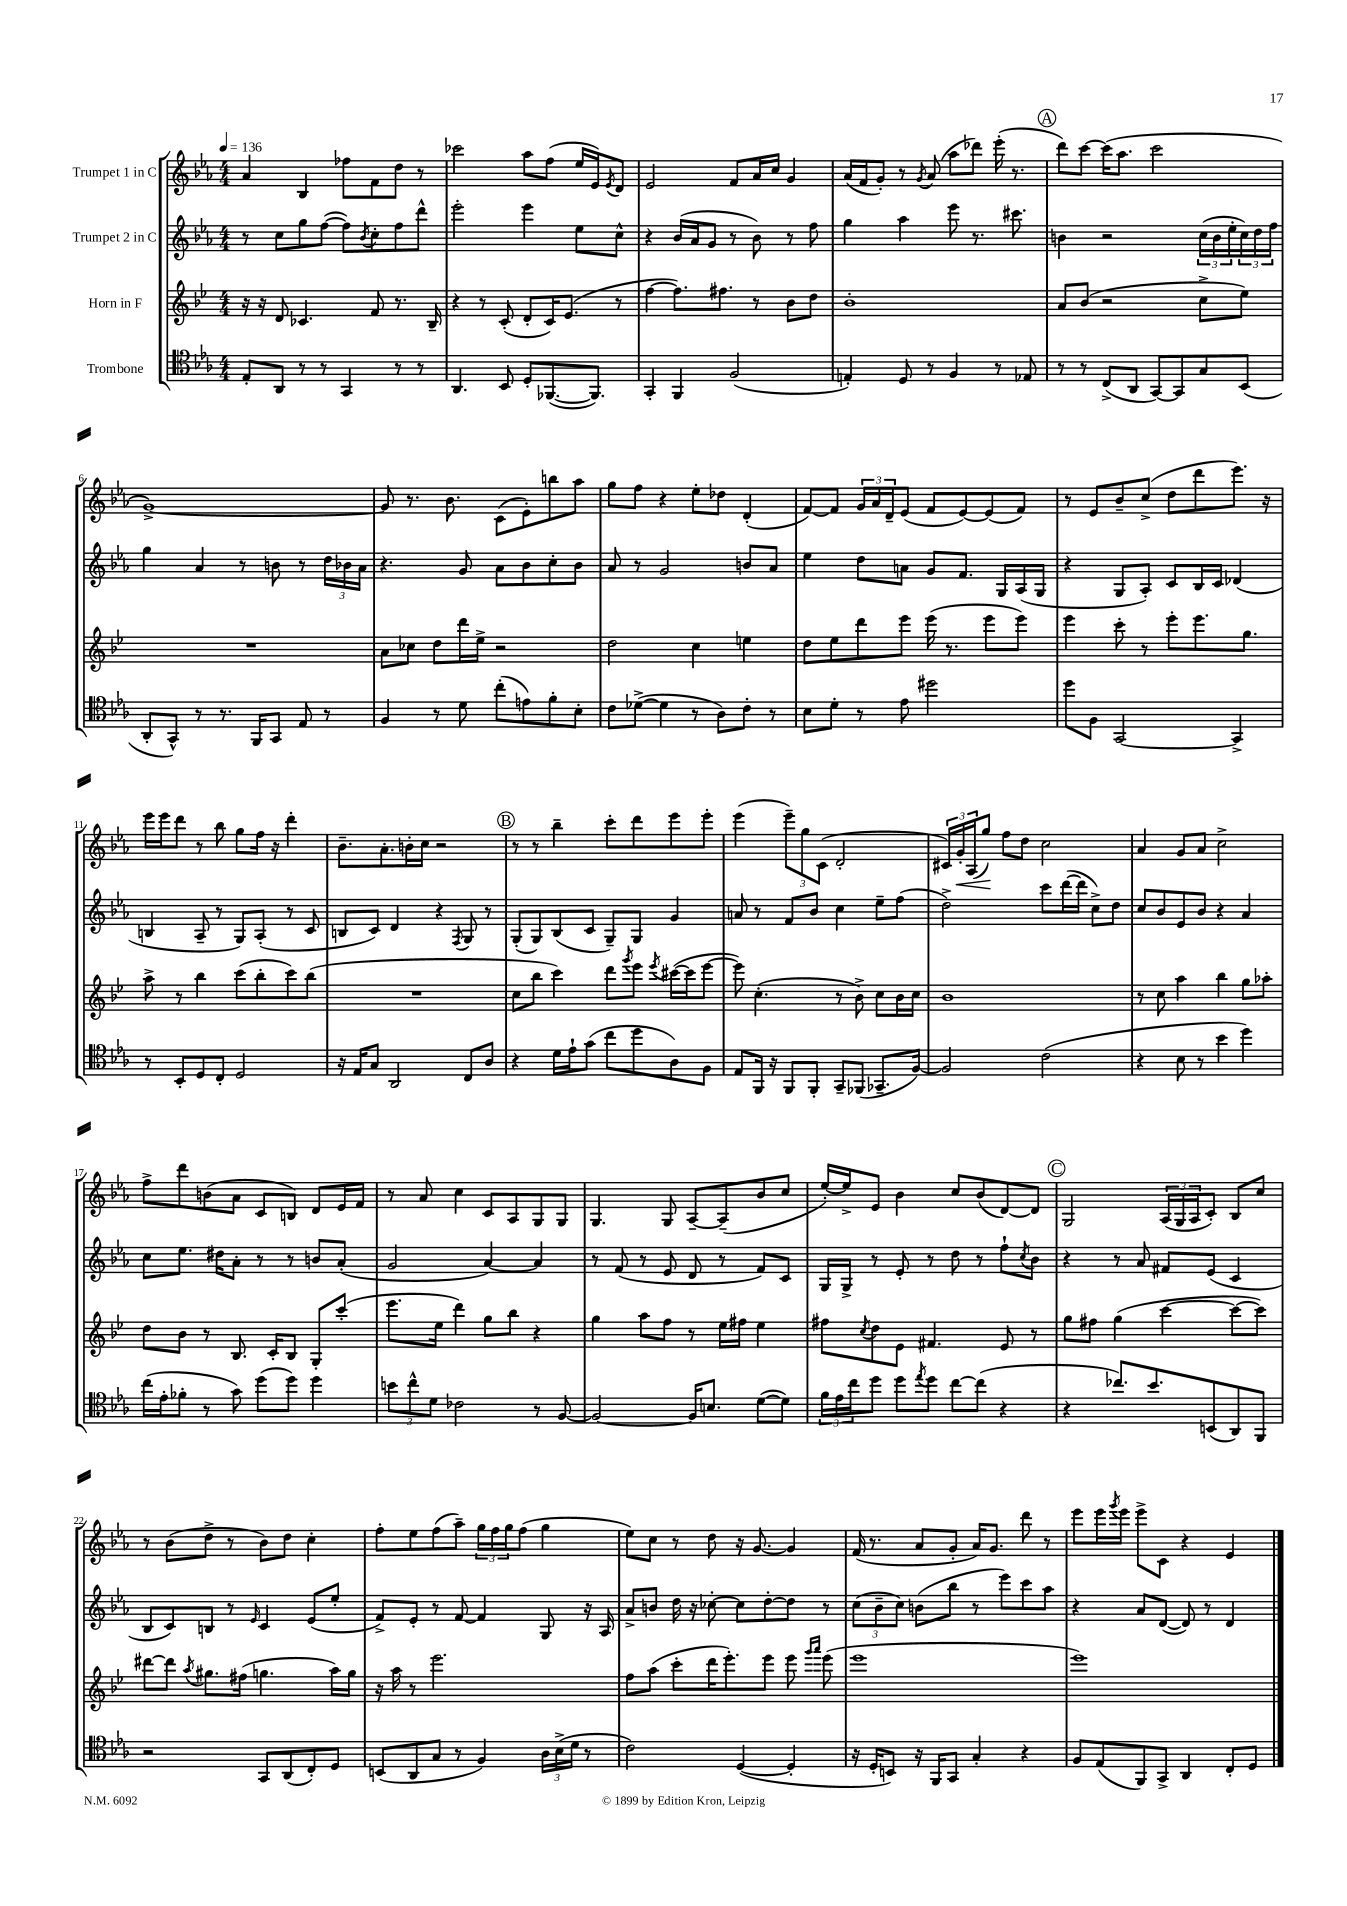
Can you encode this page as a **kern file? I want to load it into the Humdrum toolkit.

**kern	**kern	**kern	**kern	**dynam
*part4	*part3	*part2	*part1	*part1
*staff4	*staff3	*staff2	*staff1	*staff1
*I"Trombone	*I"Horn in F	*I"Trumpet 2 in C	*I"Trumpet 1 in C	*
*clefC4	*clefG2	*clefG2	*clefG2	*
*k[b-e-a-]	*k[b-e-]	*k[b-e-a-]	*k[b-e-a-]	*
*M4/4	*M4/4	*M4/4	*M4/4	*
*MM136	*MM136	*MM136	*MM136	*
=1	=1	=1	=1	=1
8E-'/L	16r	8r	4a-/	.
.	16r	.	.	.
8AA-/J	8d/	8cc\L	.	.
8r	4.c-X/	8gg\	4B-/	.
8r	.	([8ff\J	.	.
4GG/	.	8ff\L])	8ff-X\L	.
.	.	8qb-/	.	.
.	8f/	8cc'\	8f\	.
8r	8.r	8ff\	8dd\J	.
8r	.	8ddd^^\J	8r	.
.	16B-~/	.	.	.
=2	=2	=2	=2	=2
4.AA-/	4r	2eee-'\	2ccc-X\	.
.	8r	.	.	.
8BB-/	(8c'/	.	.	.
8D'/L	8d'/L	4eee-\	8aa-\L	.
([8.FF-X/	16c/K)	.	(8ff\J	.
.	(8.e-/J	.	.	.
.	.	8ee-\L	16ee-/LL	.
8.FF-/J])	.	.	16e-/J)	.
.	.	.	8qe-/	.
.	8r	8cc^^\J	8d/J	.
=3	=3	=3	=3	=3
4GG'/	[4ff\	4r	2e-/	.
4FF/	8.ff\L])	(16b-/LL	.	.
.	.	16a-/J	.	.
.	.	8g/J	.	.
.	8.ff#X\J	.	.	.
(2F/	.	8r	8f/L	.
.	8r	8b-\)	16a-/L	.
.	.	.	16cc/JJ	.
.	8b-\L	8r	4g/	.
.	8dd\J	8ff\	.	.
=4	=4	=4	=4	=4
4En'/)	1b-'	4gg\	(16a-/LL	.
.	.	.	16f/J	.
.	.	.	8g'/J)	.
8D/	.	4aa-\	8r	.
.	.	.	8qg/	.
8r	.	.	(8a-/	.
4F/	.	8eee-\	8aa-\L	.
.	.	8.r	8ddd-X\J)	.
8r	.	.	(16eee-'\	.
.	.	8.ccc#X\	8.r	.
8E-X/	.	.	.	.
!!LO:REH:place=s1:t=A
=5	=5	=5	=5	=5
8r	8a/L	4bn\	8ddd\L)	.
8r	(8b-/J	.	[8ccc\J	.
(8C^/L	2r	2r	(16ccc\KL]	.
.	.	.	8.aa-\J	.
8AA-/J	.	.	.	.
[8GG/L)	.	.	2ccc\	.
8GG/]	.	.	.	.
8G/	8cc^\L	(24cc\LL	.	.
.	.	24b\	.	.
.	.	24ee-'\	.	.
(8BB-/J	8ee-\J)	24cc\)	.	.
.	.	24dd\	.	.
.	.	24ff\JJ	.	.
!!LO:LB:g=z
=6	=6	=6	=6	=6
8AA-'/L	1r	4gg\	[1g^)	.
8GG^^/J)	.	.	.	.
8r	.	4a-/	.	.
8.r	.	.	.	.
.	.	8r	.	.
16FF/KL	.	.	.	.
8GG/J	.	8bn\	.	.
8E-/	.	8r	.	.
8r	.	24dd\LL	.	.
.	.	24b-X\	.	.
.	.	24a-\JJ	.	.
=7	=7	=7	=7	=7
4F/	8a\L	4.r	8g/]	.
.	8cc-X\J	.	8.r	.
8r	8dd\L	.	.	.
.	.	.	8.b-\	.
8d\	16ddd\L	8g/	.	.
.	16ee-^\JJ	.	.	.
(8cc'\L	2r	8a-\L	(8c\L	.
8en\)	.	8b-\	8e-'\)	.
8f'\	.	8cc'\	8bbn\	.
8B-'\J	.	8b-\J	8aa-\J	.
=8	=8	=8	=8	=8
8c\L	2dd\	8a-/	8gg\L	.
([8d-X^\J	.	8r	8ff\J	.
4d-\]	.	2g/	4r	.
8r	4cc\	.	8ee-'\L	.
8A-\L)	.	.	8dd-X\J	.
8c'\J	4een\	8bn/L	(4d'/	.
8r	.	8a-/J	.	.
=9	=9	=9	=9	=9
8B-\L	8dd\L	4ee-\	[8f/L)	.
8d'\J	8ee-\	.	8f/J]	.
8r	8ddd\	8dd\L	24g/LL	.
.	.	.	24a-/	.
.	.	.	24d~/J	.
8e-\	8eee-\J	8an\J	(8e-/J	.
2dd#X\	(16eee-\	8g/L	8f/L	.
.	8.r	.	.	.
.	.	8.f/J	[8e-/)	.
.	8eee-\L	.	(8e-/]	.
.	.	16G/LL	.	.
.	8eee-\J)	(16A-/	8f/J)	.
.	.	16G/JJ	.	.
=10	=10	=10	=10	=10
8dd\L	4eee-\	4r	8r	.
8F\J	.	.	8e-/L	.
[2GG/	8ccc'\	8G/L	8b-~/	.
.	8r	8A-'/J)	(8cc^/J	.
.	8eee-'\L	8c/L	8dd\L	.
.	8.eee-\	16B-/L	8ddd\	.
.	.	16c/JJ	.	.
4GG^/]	.	(4d-X/	8.eee-\J)	.
.	8.gg\J	.	.	.
.	.	.	16r	.
!!LO:LB:g=z
=11	=11	=11	=11	=11
8r	8aa^\	4Bn/	16eee-\LL	.
.	.	.	16eee-\J	.
8BB-'/L	8r	.	8ddd\J	.
8D/	4bb-\	8A-~/	8r	.
8C'/J	.	8r	8bb-\	.
2D/	(8ccc\L	8G/L)	8gg\L	.
.	8bb-'\	(8A-'/J	16ff\Jk	.
.	.	.	16r	.
.	8ccc\)	8r	4ddd'\	.
.	(8bb-\J	8c/	.	.
=12	=12	=12	=12	=12
16r	1r	8Bn/L	8.b-~\L	.
16E-/KL	.	.	.	.
8G/J	.	8c/J)	.	.
.	.	.	8.a-'\	.
2AA-/	.	4d/	.	.
.	.	.	16bn'\L	.
.	.	.	16cc\JJ	.
.	.	4r	2r	.
.	.	8qF/	.	.
8C/L	.	8G/	.	.
8A-/J	.	8r	.	.
!!LO:REH:place=s1:t=B
=13	=13	=13	=13	=13
4r	8cc\L	(8G'/L	8r	.
.	8bb-\J	8G/)	8r	.
16d\LL	4ccc\)	(8B-/	4bb-~\	.
16e-`\J	.	.	.	.
(8g\J	.	8c/J	.	.
8cc\L	8ddd\L	8G~/L)	8ccc'\L	.
.	8qggg/	.	.	.
8dd\	8eee-\J	8G/J	8ddd\	.
.	8qeee-/	.	.	.
8A-\)	([16ccc#X\LL	4g/	8eee-\	.
.	16ccc#\J]	.	.	.
8F\J	[8eee-\J	.	8eee-'\J	.
=14	=14	=14	=14	=14
8E-/L	8eee-\])	8an/	(4eee-\	.
16FF/Jk	(4.cc'\	8r	.	.
16r	.	.	.	.
8FF/L	.	8f/L	12eee-~\L)	.
.	.	.	12gg\	.
8FF'/J	.	8b-/J	.	.
.	.	.	(12c\J	.
8GG~/L	8r	4cc\	2d'/	.
(8FF-X/J	8b-^\)	.	.	.
8.GG-X~/L	8cc\L	8ee-~\L	.	.
.	16b-\L	(8ff\J	.	.
[16F/Jk)	16cc\JJ	.	.	.
=15	=15	=15	=15	=15
2F/]	1b-	2dd^\)	24c#X/LL)	.
!	!	!	!	!LO:HP:b
.	.	.	24g'/	<
.	.	.	(24A-/J	.
.	.	.	8gg/J)	.
.	.	.	8ff\L	[
.	.	.	8dd\J	.
(2c\	.	8ccc\L	2cc\	.
.	.	([16ddd\L	.	.
.	.	16ddd\JJ]	.	.
.	.	8cc^\L)	.	.
.	.	8dd\J	.	.
=16	=16	=16	=16	=16
4r	8r	8cc/L	4a-/	.
.	8cc\	8b-/	.	.
8B-\	4aa\	8e-/	8g/L	.
8r	.	8b-/J	8a-/J	.
4b-\	4bb-\	4r	2cc^\	.
4dd\)	8gg\L	4a-/	.	.
.	8aa-X'\J	.	.	.
!!LO:LB:g=z
=17	=17	=17	=17	=17
(16cc\LL	8dd\L	8cc\L	8ff^\L	.
16e-'\J	.	.	.	.
8f-X'\J	8b-\J	8.ee-\J	8ddd\	.
8r	8r	.	(8bn\	.
.	.	16dd#X\KL	.	.
8g\)	8.B-/	8a-'\J	8a-\J	.
(8dd\L	.	8r	8c/L	.
.	16c'/KL	.	.	.
8dd\J)	8B-/J	8r	8Bn/J)	.
4dd\	8G'/L	8bn/L	8d/L	.
.	(8ccc'/J	(8a-'/J	16e-/L	.
.	.	.	16f/JJ	.
=18	=18	=18	=18	=18
12bn\L	8.eee-\L	2g/	8r	.
12cc^^\	.	.	.	.
.	.	.	8a-/	.
12d\J	.	.	.	.
.	16ee-\Jk	.	.	.
2c-X\	4ddd\)	.	4cc\	.
.	8gg\L	[4a-/)	8c/L	.
.	8bb-\J	.	8A-/	.
8r	4r	4a-/]	8G/	.
[8F/	.	.	8G/J	.
=19	=19	=19	=19	=19
2F/_	4gg\	8r	4.G/	.
.	.	(8f/	.	.
.	8aa\L	8r	.	.
.	8ff\J	8e-/	8G/	.
16F/KL]	8r	8d/	[8A-~/L	.
8.Bn/J	.	.	.	.
.	16ee-\LL	8r	(8A-~/]	.
.	16ff#X\JJ	.	.	.
([8d\L	4ee-\	8f/L)	8b-/	.
8d\J])	.	8c/J	8cc/J	.
=20	=20	=20	=20	=20
24f\LL	8ff#X\L	16G/LL	[16ee-'/LL)	.
24e-\	.	.	.	.
.	.	16G^/JJ	16ee-^/J]	.
24cc\J	.	.	.	.
.	8qcc/	.	.	.
8dd\J	8dd\	8r	8e-/J	.
8dd\L	8e-\J	8e-'/	4b-\	.
8qee-/	.	.	.	.
8dd\J	4.f#X/	8r	.	.
[8cc\L	.	8dd\	8cc/L	.
(8cc\J]	.	8r	(8b-/	.
4r	8e-/	8ff`\L	[8d/)	.
.	.	8qcc/	.	.
.	8r	8b-\J	8d/J]	.
!!LO:REH:place=s1:t=C
=21	=21	=21	=21	=21
4r	8gg\L	4r	2G/	.
.	8ff#X\J	.	.	.
8.cc-X/L)	(4gg\	8r	.	.
.	.	8a-/	.	.
8.b-/	.	.	.	.
.	[4ccc\	8f#X/L	(24A-/LL	.
.	.	.	24G/	.
.	.	.	24A-/J	.
(8BBn/	.	(8e-/J	8c'/J)	.
8AA-/)	8ccc\L_	4c/	8B-/L	.
8FF/J	8ccc\J])	.	8cc/J	.
!!LO:LB:g=z
=22	=22	=22	=22	=22
2r	[8ddd#X\L	8B-/L	8r	.
.	8ddd#\J]	8c/)	(8b-\L	.
.	8qaa/	.	.	.
.	8.gg#X\L	8Bn/J	8dd^\J	.
.	.	8r	8r	.
.	(16ff#X\Jk	.	.	.
.	.	16qqe-/	.	.
8GG/L	4.ggn\	4c/	8b-\L)	.
(8AA-/	.	.	8dd\J	.
8C'/)	.	(8e-/L	4cc'\	.
8D/J	16aa\LL)	8ee-'/J	.	.
.	16gg\JJ	.	.	.
=23	=23	=23	=23	=23
(8BBn/L	16r	8f^/L)	8ff'\L	.
.	16aa\	.	.	.
8AA-/	8r	8e-'/J	8ee-\	.
8G/J	2.eee-\	8r	(8ff\	.
8r	.	[8f/	8aa-~\J)	.
4F/)	.	4f/]	24gg\LL	.
.	.	.	24ff\	.
.	.	.	24gg\J	.
.	.	.	(8ff\J	.
24A-\LL	.	8G/	4gg\	.
(24B-^\	.	.	.	.
24d\JJ	.	.	.	.
8r	.	16r	.	.
.	.	16A-/	.	.
=24	=24	=24	=24	=24
2c\)	8ff\L	8a-^/L	8ee-\L)	.
.	(8aa\J	8bn/J	8cc\J	.
.	8ccc'\L	16dd\	8r	.
.	.	16r	.	.
.	16ddd\K	[8cc-X'\	8dd\	.
.	8.eee-'\)	.	.	.
([4D/	.	8cc-\L]	16r	.
.	.	.	[8.g/	.
.	8eee-\J	[8dd'\	.	.
4D'/]	8eee-\	8dd\J]	4g/]	.
.	16qqggg/LL	.	.	.
.	16qqaaa/JJ	.	.	.
.	(8eee-\	8r	.	.
=25	=25	=25	=25	=25
16r	1eee-	(12cc\L	(16f/	.
16D'/KL	.	.	8.r	.
.	.	12b-~\	.	.
8BBn/J)	.	.	.	.
.	.	12cc\J)	.	.
16r	.	(8bn\L	8a-/L	.
16FF/KL	.	.	.	.
8GG/J	.	8bb-\J	8g'/J	.
4G'/	.	8r	16a-/KL)	.
.	.	.	8.g/J	.
.	.	8eee-\L)	.	.
4r	.	8ccc\	8ddd\	.
.	.	8aa-\J	8r	.
=26	=26	=26	=26	=26
8F/L	1eee-)	4r	8eee-\L	.
(8E-/	.	.	16eee-\L	.
.	.	.	8qggg/	.
.	.	.	16eee-\JJ	.
8FF/)	.	8a-/L	8eee-^\L	.
8GG^/J	.	([8d/J	8c\J	.
4AA-/	.	8d/])	4r	.
.	.	8r	.	.
8C'/L	.	4d/	4e-/	.
8D/J	.	.	.	.
==	==	==	==	==
*-	*-	*-	*-	*-
